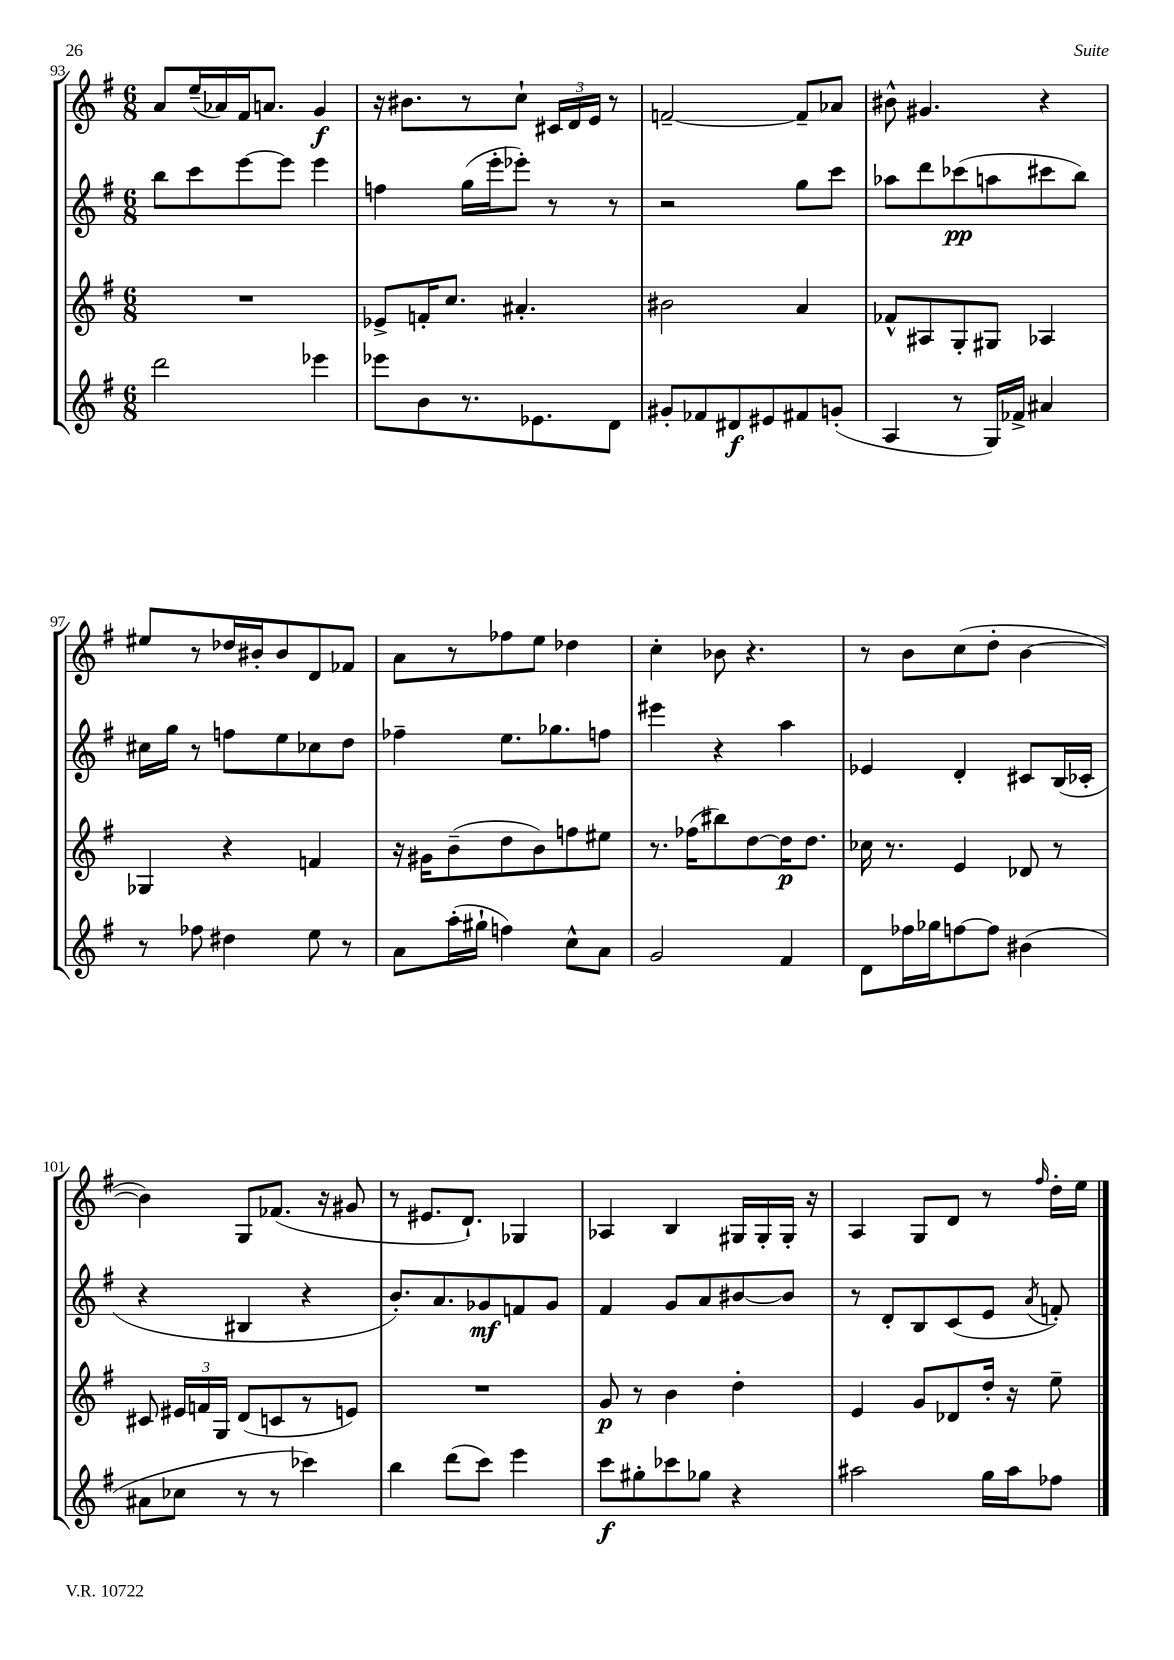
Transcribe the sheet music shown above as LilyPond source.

<<
\new StaffGroup <<
\new Staff = "s0" {
    \clef treble \key g \major \numericTimeSignature \time 6/8
    \autoBeamOff a'8[ e''16--( aes'16) fis'16 a'8.] g'4\f |
    r16 bis'8.[ r8 c''8]-! \tuplet 3/2 { cis'16[ d'16 e'16] } r8 |
    f'2~-- f'8[-- aes'8] |
    bis'8-^ gis'4. r4 |
    eis''8[ r8 des''16 bis'16-. bis'8 d'8 fes'8] |
    a'8[ r8 fes''8 e''8] des''4 |
    c''4-. bes'8 r4. |
    r8 b'8[ c''8( d''8]-. b'4~ |
    b'4) g8[ fes'8.]( r16 gis'8 |
    r8 eis'8.[ d'8.]-!) ges4 |
    aes4 b4 gis16[ gis16-. gis16]-. r16 |
    a4 g8[ d'8] r8 \grace { fis''16 } d''16[-. e''16] \bar "|." |
}
\new Staff = "s1" {
    \clef treble \key g \major \numericTimeSignature \time 6/8
    \autoBeamOff b''8[ c'''8 e'''8~ e'''8] e'''4 |
    f''4 g''16[( e'''16-. ees'''8]-.) r8 r8 |
    r2 g''8[ c'''8] |
    aes''8[ d'''8 ces'''8\pp( a''8 cis'''8 b''8]) |
    cis''16[ g''16] r8 f''8[ e''8 ces''8 d''8] |
    fes''4-- e''8.[ ges''8. f''8] |
    eis'''4 r4 a''4 |
    ees'4 d'4-. cis'8[ b16( ces'16]-. |
    r4 bis4 r4 |
    b'8.[-.) a'8. ges'8\mf f'8 ges'8] |
    fis'4 g'8[ a'8 bis'8~ bis'8] |
    r8 d'8[-. b8 c'8( e'8] \acciaccatura { a'8 } f'8-.) \bar "|." |
}
\new Staff = "s2" {
    \clef treble \key g \major \numericTimeSignature \time 6/8
    \autoBeamOff R2. |
    ees'8[-> f'16-. c''8.] ais'4.-. |
    bis'2 a'4 |
    fes'8[-^ ais8 g8-. gis8] aes4 |
    ges4 r4 f'4 |
    r16 gis'16[ b'8--( d''8 b'8) f''8 eis''8] |
    r8. fes''16[( bis''8) d''8~ d''16\p d''8.] |
    ces''16 r8. e'4 des'8 r8 |
    cis'8 \tuplet 3/2 { eis'16[ f'16 g16] } d'8[( c'8 r8 e'8]) |
    R2. |
    g'8\p r8 b'4 d''4-. |
    e'4 g'8[ des'8 d''16]-. r16 e''8-- \bar "|." |
}
\new Staff = "s3" {
    \clef treble \key g \major \numericTimeSignature \time 6/8
    \autoBeamOff d'''2 ees'''4 |
    ees'''8[ b'8 r8. ees'8. d'8] |
    gis'8[-. fes'8 dis'8\f eis'8 fis'8 g'8]-.( |
    a4 r8 g16[) fes'16]-> ais'4 |
    r8 fes''8 dis''4 e''8 r8 |
    a'8[ a''16-.( gis''16]-! f''4) c''8[-^ a'8] |
    g'2 fis'4 |
    d'8[ fes''16 ges''16 f''8~ f''8] bis'4( |
    ais'8[ ces''8] r8 r8 ces'''4) |
    b''4 d'''8[( c'''8]) e'''4 |
    c'''8[\f gis''8-. ces'''8 ges''8] r4 |
    ais''2 g''16[ ais''16 fes''8] \bar "|." |
}
>>
>>
\layout { \context { \Score currentBarNumber = #93 } }
